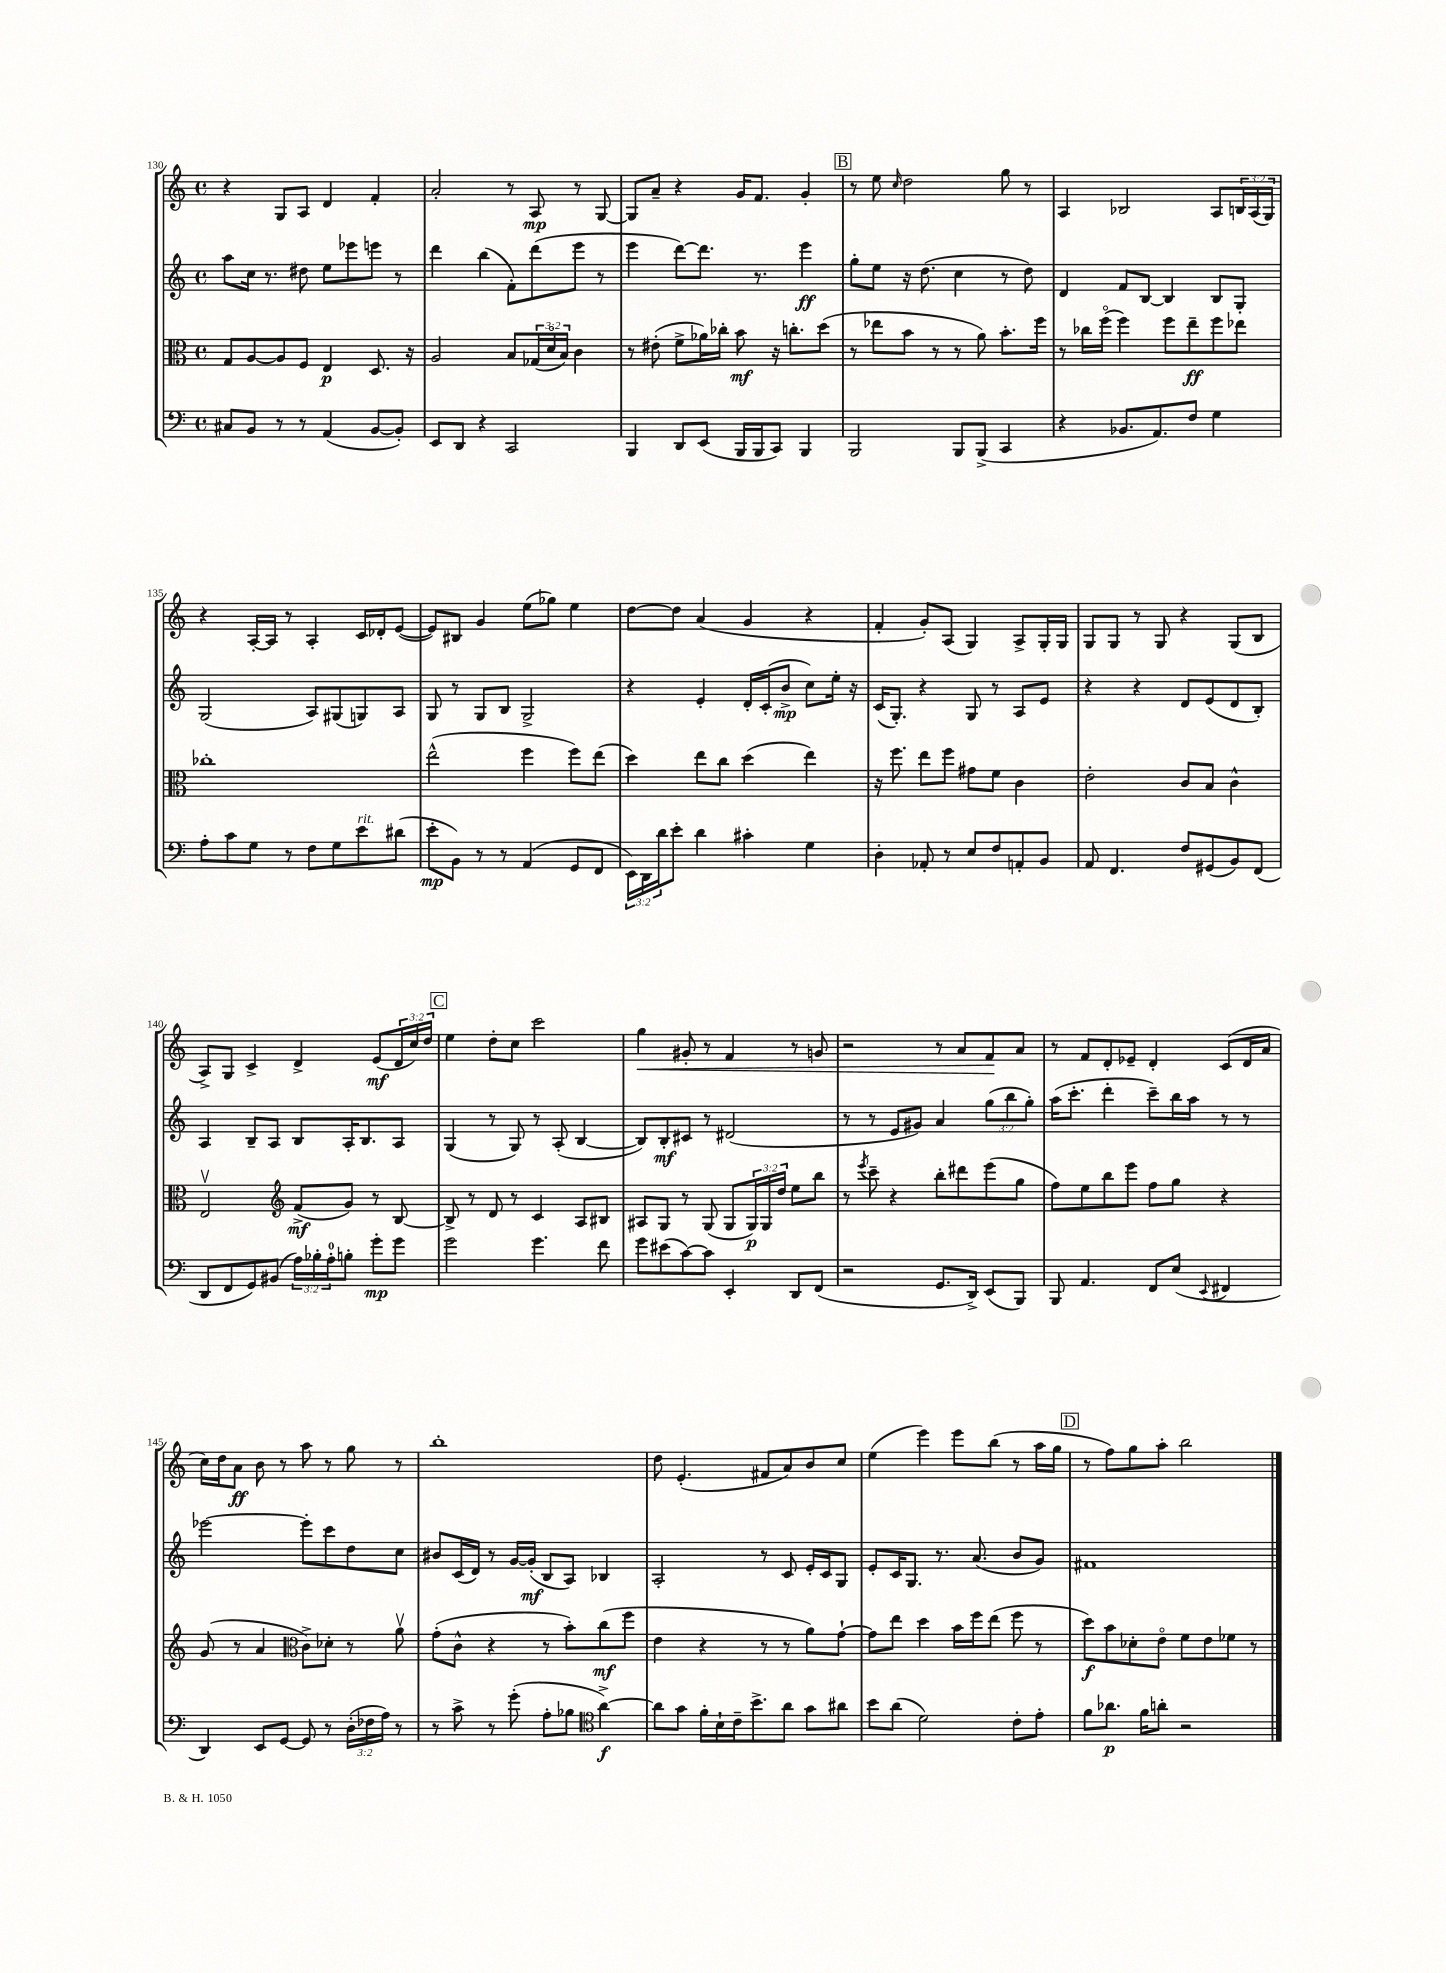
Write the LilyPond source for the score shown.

<<
\new StaffGroup <<
\new Staff = "s0" {
    \clef treble \key c \major \defaultTimeSignature \time 4/4 \override Staff.TupletNumber.text = #tuplet-number::calc-fraction-text
    r4 g8 a8 d'4 f'4-. |
    a'2-. r8 a8\mp r8 g8~ |
    g8 a'8-- r4 g'16 f'8. g'4-. |
    \mark \markup { \box "B" } r8 e''8 \grace { c''16 } d''2 g''8 r8 |
    a4 bes2 a8 \tuplet 3/2 { b16 a16( g16) } |
    r4 a16~-. a16 r8 a4-. c'16 des'16-. e'8~( |
    e'8) bis8 g'4 e''8( ges''8) e''4 |
    d''8~ d''8 a'4( g'4 r4 |
    f'4-. g'8-.) a8( g4) a8-> g16-. g16 |
    g8 g8 r8 g8 r4 g8( b8 |
    a8->) g8 c'4-> d'4-> e'8\mf( \tuplet 3/2 { d'16 c''16) d''16 } |
    \mark \markup { \box "C" } e''4 d''8-. c''8 c'''2 |
    g''4\< gis'8-. r8 f'4 r8 g'8 |
    r2 r8 a'8 f'8\! a'8 |
    r8 f'8 d'8-. ees'8-- d'4-. c'8( d'16 a'16 |
    c''16) d''16 a'8\ff b'8 r8 a''8 r8 g''8 r8 |
    b''1-. |
    d''8 e'4.-.( fis'8 a'8) b'8 c''8 |
    e''4( e'''4) e'''8 b''8( r8 a''16 g''16 |
    \mark \markup { \box "D" } r8 f''8) g''8 a''8-. b''2 \bar "|." |
}
\new Staff = "s1" {
    \clef treble \key c \major \defaultTimeSignature \time 4/4 \override Staff.TupletNumber.text = #tuplet-number::calc-fraction-text
    a''8 c''16 r8. dis''8 e''8 ees'''8 e'''8 r8 |
    d'''4 b''4( f'8-.) d'''8( e'''8 r8 |
    e'''4 d'''8~) d'''8. r8. e'''4\ff |
    \mark \markup { \box "B" } g''8-. e''8 r16 d''8.( c''4 r8 d''8) |
    d'4 f'8 b8~ b4 b8 g8-. |
    g2( a8) gis8( g8) a8 |
    g8 r8 g8 b8 g2-> |
    r4 e'4-. d'16-. c'16-.( b'8->\mp c''8) e''16-. r16 |
    c'16( g8.-.) r4 g8 r8 a8 e'8 |
    r4 r4 d'8 e'8( d'8 b8-.) |
    a4 b8-- a8 b8 a16-. b8. a8 |
    \mark \markup { \box "C" } g4( r8 g8) r8 a8-.( b4~ |
    b8) b8-.\mf cis'8 r8 dis'2( |
    r8 r8 e'8 gis'8) a'4 \tuplet 3/2 { g''8( b''8 g''8-.) } |
    a''16( c'''8.-. d'''4-. c'''8--) b''16 a''16 r8 r8 |
    ees'''2~ ees'''8-. c'''8 d''8 c''8 |
    bis'8 c'16( d'16) r8 g'16~ g'16-.\mf( b8 a8) bes4 |
    a2-. r8 c'8 e'16-. c'16 g8 |
    e'8-. c'16 g8. r8. a'8.( b'8 g'8) |
    \mark \markup { \box "D" } fis'1 \bar "|." |
}
\new Staff = "s2" {
    \clef alto \key c \major \defaultTimeSignature \time 4/4 \override Staff.TupletNumber.text = #tuplet-number::calc-fraction-text
    g8 a8~ a8 f8 e4\p d8. r16 |
    a2 b8 \tuplet 3/2 { ges16( d'16\flageolet b16) } c'4 |
    r8 eis'8-.( f'8-> aes'16) ces''16-. b'8\mf r16 c''8.-. d''8( |
    \mark \markup { \box "B" } r8 ees''8 b'8 r8 r8 a'8) b'8.-. f''16 |
    r8 ces''16 f''16\flageolet( f''4) f''8 e''8--\ff f''8 ees''8 |
    ces''1-. |
    e''2-^( f''4 f''8) e''8( |
    d''4) e''8 c''8 d''4( e''4) |
    r16 f''8. e''8 f''8 gis'8 f'8 c'4 |
    e'2-. c'8 b8 c'4-^ |
    e2\upbow \clef treble f'8->\mf( g'8) r8 b8~ |
    \mark \markup { \box "C" } b8-> r8 d'8 r8 c'4 a8 bis8 |
    ais8 g8 r8 g8( g8 \tuplet 3/2 { g16\p) g16 d''16 } e''8 b''8 |
    r8 \acciaccatura { e'''8 } c'''8-- r4 b''8-. dis'''8 e'''8( g''8 |
    f''8) e''8 b''8 e'''8 f''8 g''8 r4 |
    g'8( r8 a'4 \clef alto c'8->) des'8-. r8 a'8\upbow |
    g'8-.( c'8-^ r4 r8 b'8-.) c''8\mf( f''8 |
    e'4 r4 r8 r8 a'8) g'8~-! |
    g'8 e''8 d''4 b'16 f''16 e''8( f''8 r8 |
    \mark \markup { \box "D" } d''8\f) b'8 des'8-. e'8\flageolet f'8 e'8 fes'8 r8 \bar "|." |
}
\new Staff = "s3" {
    \clef bass \key c \major \defaultTimeSignature \time 4/4 \override Staff.TupletNumber.text = #tuplet-number::calc-fraction-text
    cis8 b,8 r8 r8 a,4( b,8~ b,8-.) |
    e,8 d,8 r4 c,2 |
    b,,4 d,8 e,8( b,,16 b,,16 c,8) b,,4 |
    \mark \markup { \box "B" } b,,2 b,,8 b,,8->( c,4 |
    r4 bes,8. a,8.) f8 g4 |
    a8-. c'8 g8 r8 f8 g8 e'8^\markup { \italic "rit." } dis'8( |
    e'8-.\mp b,8) r8 r8 a,4( g,8 f,8 |
    \tuplet 3/2 { e,16) d,16 d'16 } e'8-. d'4 cis'4-. g4 |
    d4-. aes,8-. r8 e8 f8 a,8-. b,8 |
    a,8 f,4. f8 gis,8( b,8) f,8( |
    d,8 f,8 g,8) bis,8( \tuplet 3/2 { a16) bes16-. a16-0-. } b8-. g'8-.\mp g'8 |
    \mark \markup { \box "C" } g'2 g'4. f'8 |
    g'8 eis'8( c'8~) c'8 e,4-. d,8 f,8( |
    r2 g,8. d,16->) e,8( b,,8) |
    b,,8 a,4. f,8 e8( \appoggiatura { e,8 } fis,4 |
    d,4) e,8 g,8~ g,8 r8 \tuplet 3/2 { d16-.( fes16 a16) } r8 |
    r8 c'8-> r8 g'8-.( a8-. bes8 \clef tenor a'4~->\f) |
    a'8 g'8 f'16-. b16-! c'16-- b'8.-> a'8 g'8 ais'8 |
    b'8 a'8( d'2) c'8-. e'8-. |
    \mark \markup { \box "D" } f'8 aes'8.\p f'16 a'8-. r2 \bar "|." |
}
>>
>>
\layout { \context { \Score currentBarNumber = #130 } }
